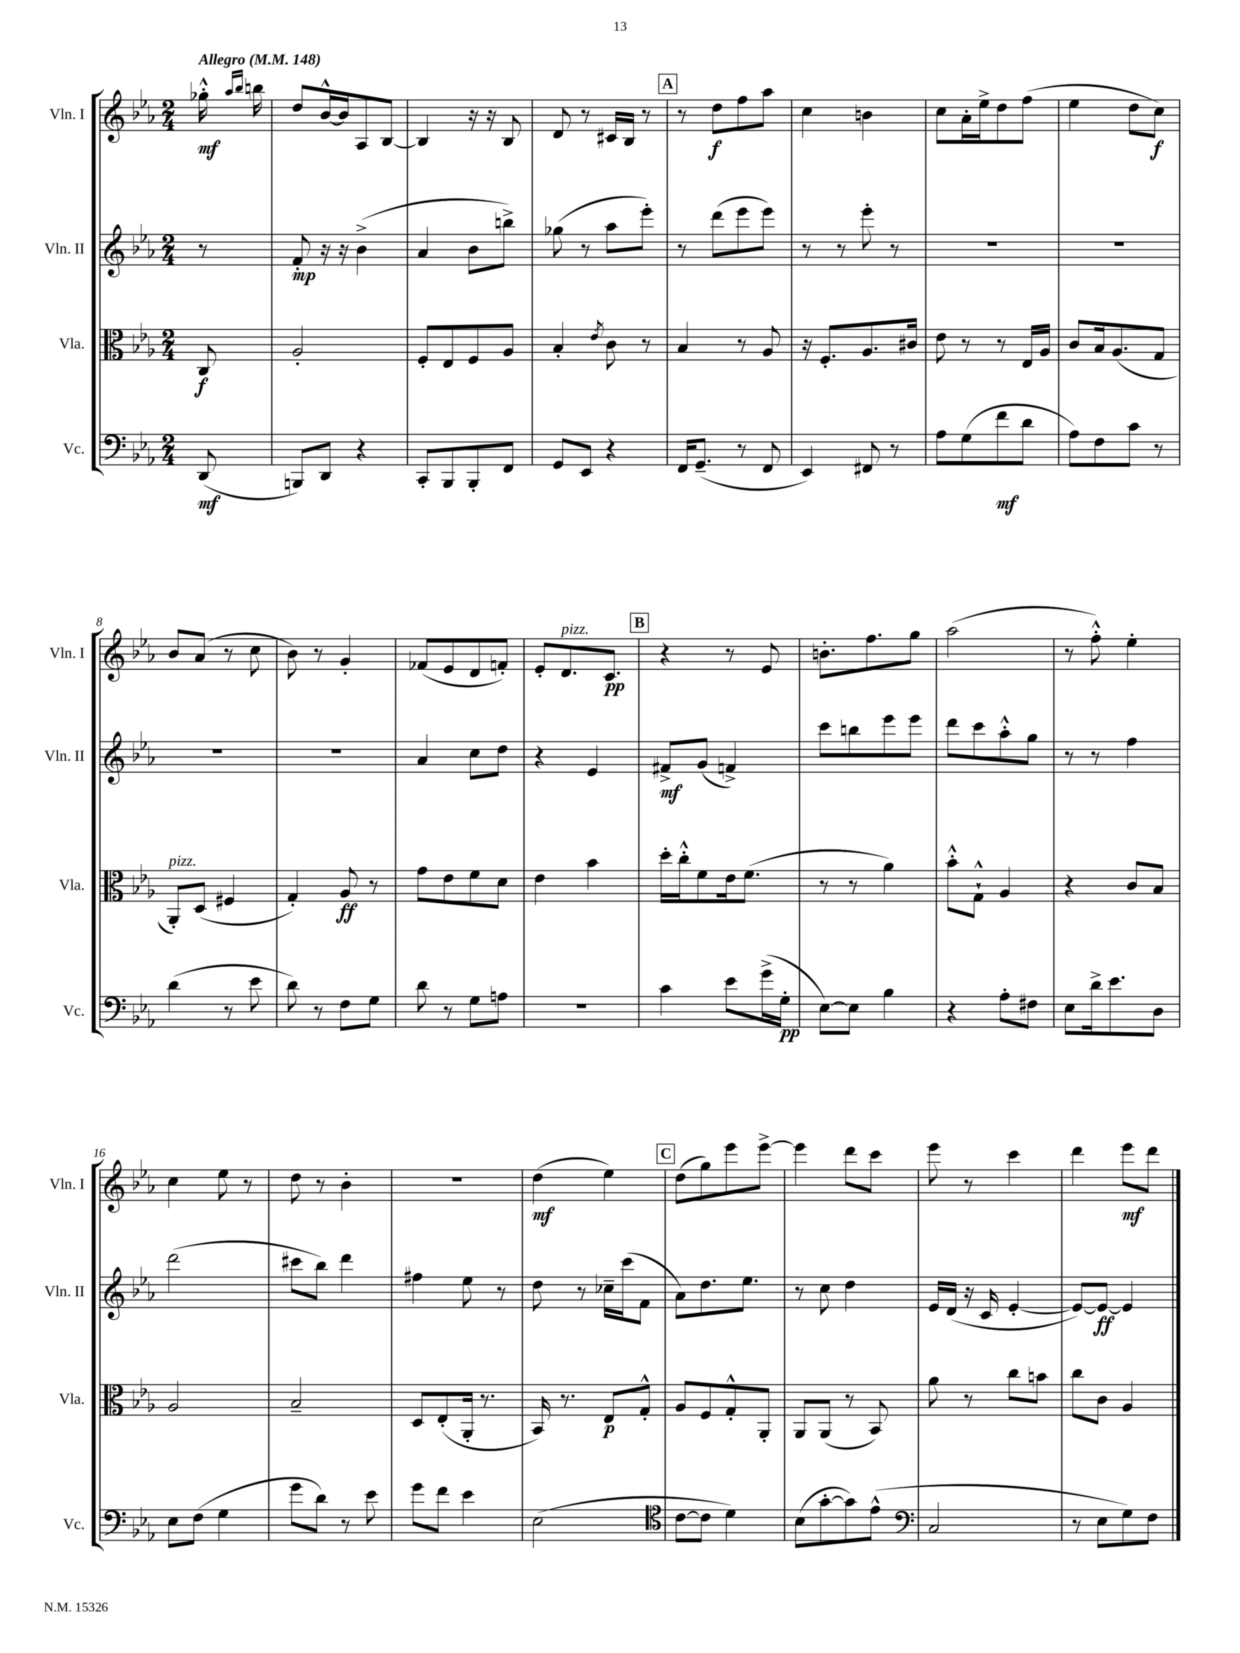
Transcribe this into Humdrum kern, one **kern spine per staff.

**kern	**kern	**kern	**kern
*staff4	*staff3	*staff2	*staff1
*clefF4	*clefC3	*clefG2	*clefG2
*k[b-e-a-]	*k[b-e-a-]	*k[b-e-a-]	*k[b-e-a-]
*M2/4	*M2/4	*M2/4	*M2/4
*MM148	*MM148	*MM148	*MM148
(8DD	8C	8r	16gg-'^^
.	.	.	16qqaa-
.	.	.	16qqbb-
.	.	.	16bb
=	=	=	=
8BBB)	2A-'	8f'	8dd
8DD	.	16r	[16b-^^
.	.	16r	16b-]
4r	.	(4b-^	8A-
.	.	.	[8B-
=	=	=	=
8CC'	8F'	4a-	4B-]
8BBB-	8E-	.	.
8BBB-'	8F	8b-	16r
.	.	.	16r
8FF	8A-	8bb^)	8B-
=	=	=	=
8GG	4B-'	(8gg-	8d
8EE-	.	8r	8r
.	8qe-	.	.
4r	8c	8aa-	16c#
.	.	.	16B-
.	8r	8eee-')	8r
=	=	=	=
16FF	4B-	8r	8r
(8.GG~	.	.	.
.	.	(8ddd	8dd
8r	8r	8eee-	8ff
8FF	8A-	8eee-)	8aa-
=	=	=	=
4EE-)	16r	8r	4cc
.	8.F'	.	.
.	.	8r	.
8FF#	8.A-	8eee-'	4b
8r	.	8r	.
.	16c#	.	.
=	=	=	=
8A-	8e-	2r	8cc
(8G	8r	.	16a-'
.	.	.	16ee-^
8f	8r	.	8dd
8d	16E-	.	(8ff
.	16A-	.	.
=	=	=	=
8A-)	8c	2r	4ee-
8F	16B-	.	.
.	(8.A-	.	.
8c	.	.	8dd
8r	8G	.	8cc)
=	=	=	=
(4d	8AA-')	2r	8b-
.	(8D	.	(8a-
8r	4F#	.	8r
8e-	.	.	8cc
=	=	=	=
8d)	4G')	2r	8b-)
8r	.	.	8r
8F	8A-	.	4g'
8G	8r	.	.
=	=	=	=
8d	8g	4a-	(8f-
8r	8e-	.	8e-
8G	8f	8cc	8d
8A	8d	8dd	8f')
=	=	=	=
2r	4e-	4r	8e-'
.	.	.	8.d
.	4b-	4e-	.
.	.	.	8.c
=	=	=	=
4c	16dd'	8f#^	4r
.	16cc'^^	.	.
.	8f	(8g	.
8e-	16e-	4f^)	8r
.	(8.f	.	.
(16g^	.	.	8e-
16G'	.	.	.
=	=	=	=
[8E-)	8r	8ccc	8.b'
8E-]	8r	8bb	.
.	.	.	8.ff
4B-	4a-)	8eee-	.
.	.	8eee-	8gg
=	=	=	=
4r	8b-'^^	8ddd	(2aa-
.	8G`^^	8ccc	.
8A-'	4A-	8aa-'^^	.
8F#	.	8gg	.
=	=	=	=
8E-	4r	8r	8r
16d^	.	8r	8ff'^^)
8.e-	.	.	.
.	8c	4ff	4ee-'
8D	8B-	.	.
=	=	=	=
8E-	2A-	(2ddd	4cc
(8F	.	.	.
4G	.	.	8ee-
.	.	.	8r
=	=	=	=
8g	2B-~	8ccc#	8dd
8d)	.	8bb-)	8r
8r	.	4ddd	4b-'
8e-	.	.	.
=	=	=	=
8g	8D	4ff#	2r
8f	(8E-'	.	.
4e-	16AA-'	8ee-	.
.	8.r	.	.
.	.	8r	.
=	=	=	=
(2E-	16BB-)	8dd	(4dd
.	8.r	.	.
.	.	8r	.
.	8E-	16cc-~	4ee-)
.	.	(16ccc	.
.	8G'^^	8f	.
=	=	=	=
*clefC4	*	*	*
[8c	8A-	8a-)	(8dd
8c]	8F	8.dd	8gg)
4d)	8G'^^	.	8eee-
.	.	8.ee-	.
.	8AA-'	.	[8eee-^
=	=	=	=
(8B-	8AA-	8r	4eee-]
[8g'	(8AA-	8cc	.
8g])	8r	4dd	8ddd
(8e-^^	8BB-)	.	8ccc
=	=	=	=
*clefF4	*	*	*
2C	8a-	16e-	8eee-
.	.	(16d	.
.	8r	16r	8r
.	.	16c	.
.	8cc	[4e-'	4ccc
.	8b	.	.
=	=	=	=
8r	8cc	8e-_)	4ddd
8E-	8c	8e-_	.
8G)	4A-	4e-]	8eee-
8F	.	.	8ddd
==	==	==	==
*-	*-	*-	*-
